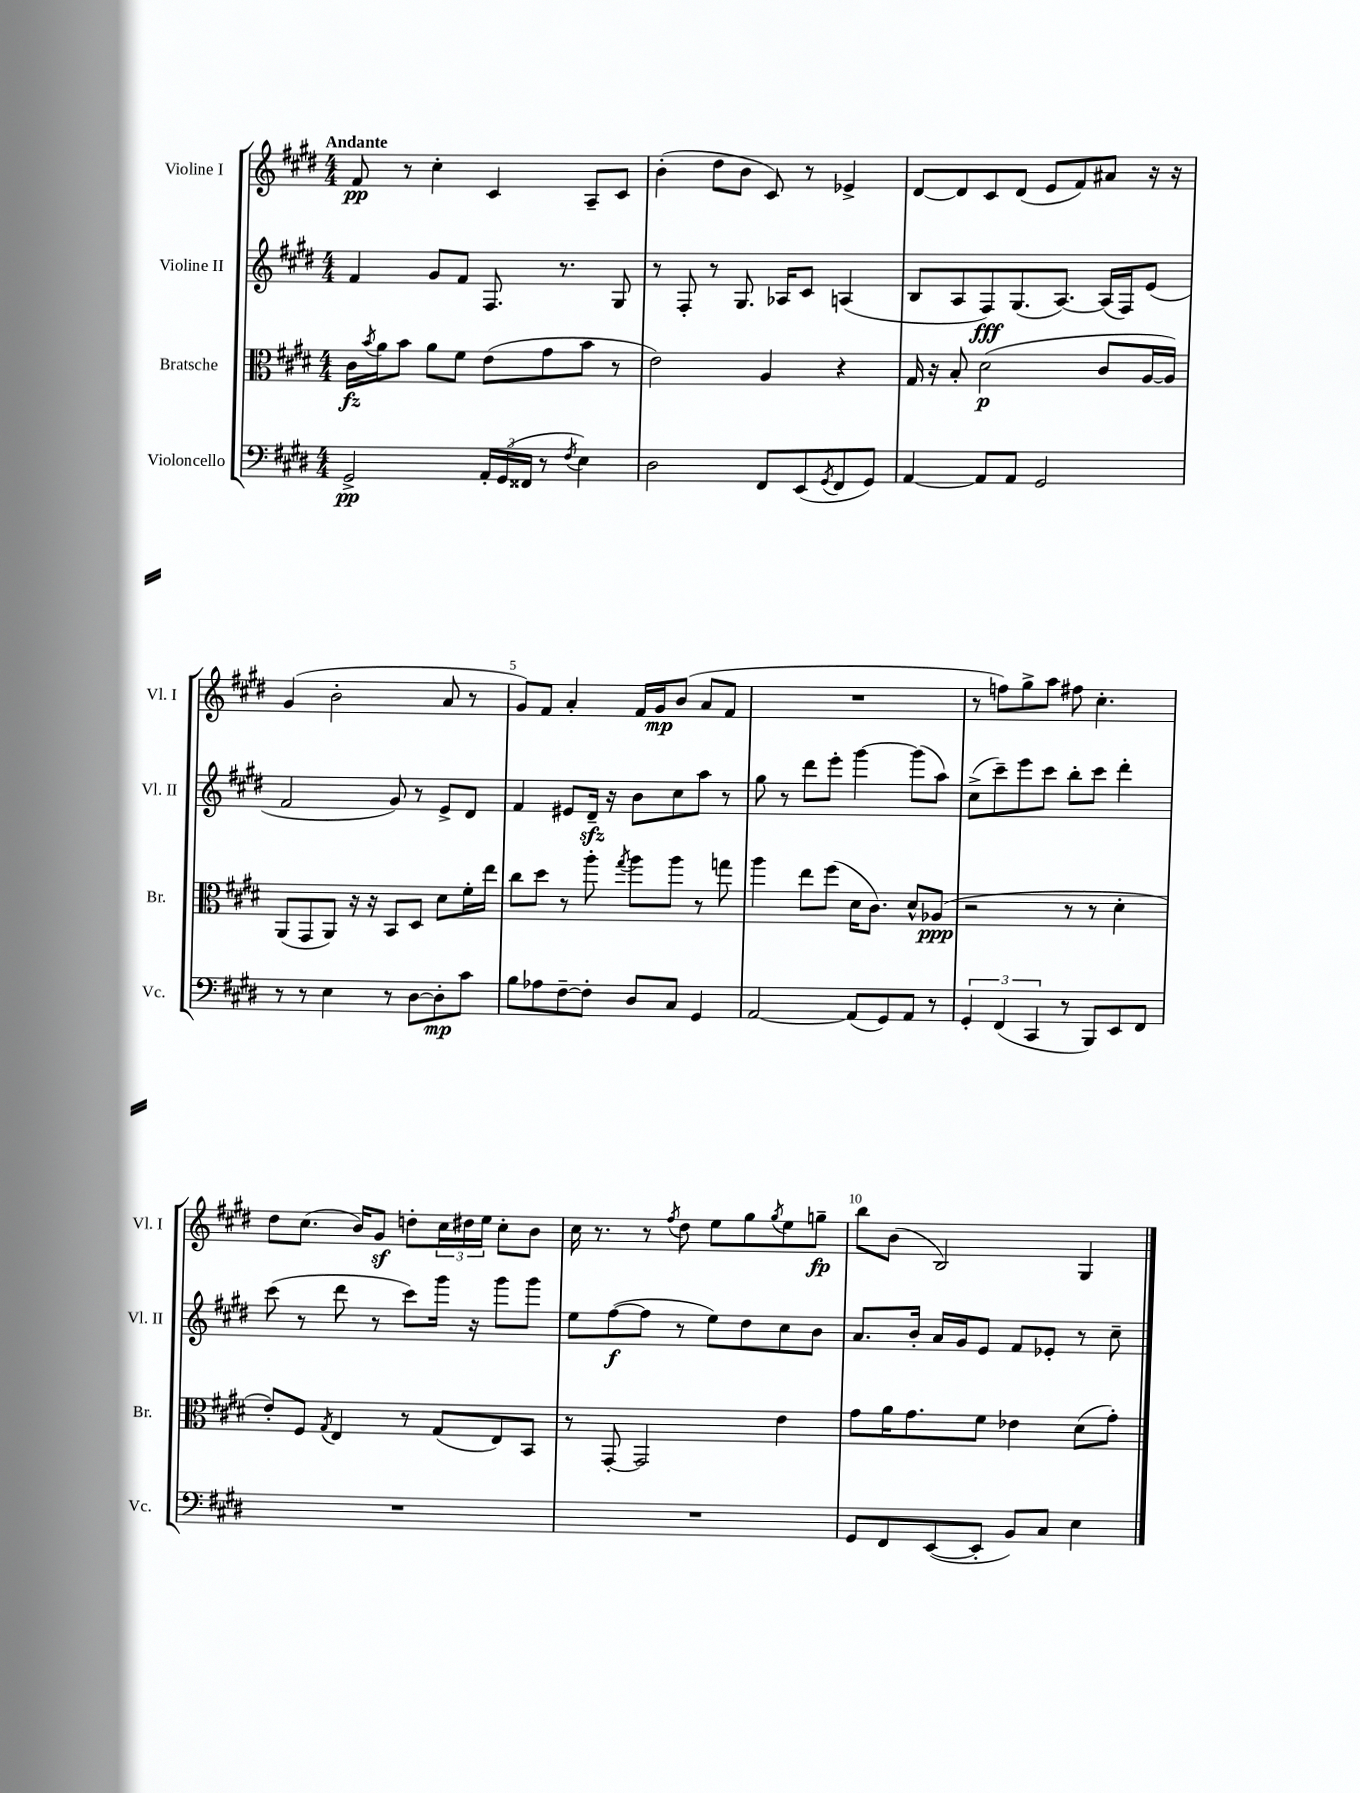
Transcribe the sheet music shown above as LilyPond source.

<<
\new StaffGroup <<
\new Staff = "s0" \with { instrumentName = "Violine I" shortInstrumentName = "Vl. I" } {
    \clef treble \key e \major \numericTimeSignature \time 4/4 \tempo "Andante"
    fis'8\pp r8 cis''4-. cis'4 a8-- cis'8 |
    b'4-.( dis''8 b'8 cis'8) r8 ees'4-> |
    dis'8~ dis'8 cis'8 dis'8( e'8 fis'8) ais'8 r16 r16 |
    gis'4( b'2-. a'8 r8 |
    gis'8) fis'8 a'4-. fis'16 gis'16\mp b'8( a'8 fis'8 |
    R1 |
    r8 f''8) gis''8-> a''8 fis''8 cis''4.-. |
    dis''8 cis''8.( b'16) gis'8\sf d''8-. \tuplet 3/2 { cis''16 dis''16 e''16 } cis''8-. b'8 |
    cis''16 r8. r8 \acciaccatura { fis''8 } dis''8 e''8 gis''8 \acciaccatura { gis''8 } e''8 g''8--\fp |
    b''8 b'8( b2) gis4 \bar "|." |
}
\new Staff = "s1" \with { instrumentName = "Violine II" shortInstrumentName = "Vl. II" } {
    \clef treble \key e \major \numericTimeSignature \time 4/4
    fis'4 gis'8 fis'8 fis8. r8. gis8 |
    r8 fis8-. r8 gis8. aes16 cis'8 a4( |
    b8 a8 fis8\fff) gis8.( a8.~) a16( fis16) e'8( |
    fis'2 gis'8) r8 e'8-> dis'8 |
    fis'4 eis'8 dis'16--\sfz r16 b'8 cis''8 a''8 r8 |
    gis''8 r8 dis'''8 e'''8-. gis'''4~ gis'''8( a''8) |
    cis''8->( cis'''8--) e'''8 cis'''8 b''8-. cis'''8 dis'''4-. |
    cis'''8( r8 dis'''8 r8 cis'''8) gis'''16 r16 gis'''8 gis'''8 |
    e''8 fis''8~\f( fis''8 r8 e''8) dis''8 cis''8 b'8 |
    a'8. b'16-. a'16 gis'16 e'8 fis'8 ees'8-. r8 cis''8-- \bar "|." |
}
\new Staff = "s2" \with { instrumentName = "Bratsche" shortInstrumentName = "Br." } {
    \clef alto \key e \major \numericTimeSignature \time 4/4
    cis'16\fz \acciaccatura { b'8 } a'16 b'8 a'8 fis'8 e'8( gis'8 b'8 r8 |
    e'2) a4 r4 |
    gis16 r16 b8-. dis'2\p( cis'8 a16~ a16) |
    a,8( gis,8 a,8) r16 r16 b,8 dis8 dis'8 fis'16-. e''16 |
    cis''8 dis''8 r8 a''8-. \acciaccatura { gis''8 } a''8 a''8 r8 g''8 |
    a''4 e''8 fis''8( dis'16 cis'8.) dis'8-^ aes8\ppp( |
    r2 r8 r8 dis'4-. |
    e'8-.) fis8 \acciaccatura { gis8 } e4 r8 gis8( e8) b,8 |
    r8 gis,8~-. gis,2 e'4 |
    gis'8 a'16 gis'8. fis'8 ees'4 dis'8( gis'8-.) \bar "|." |
}
\new Staff = "s3" \with { instrumentName = "Violoncello" shortInstrumentName = "Vc." } {
    \clef bass \key e \major \numericTimeSignature \time 4/4
    gis,2->\pp \tuplet 3/2 { a,16-. gis,16( fisis,16 } r8 \acciaccatura { fis8 } e4) |
    dis2 fis,8 e,8( \acciaccatura { gis,8 } fis,8 gis,8) |
    a,4~ a,8 a,8 gis,2 |
    r8 r8 e4 r8 dis8~ dis8-.\mp cis'8 |
    b8 aes8 fis8~-- fis8-. dis8 cis8 gis,4 |
    a,2~ a,8( gis,8) a,8 r8 |
    \tuplet 3/2 { gis,4-. fis,4( cis,4 } r8 b,,8) e,8 fis,8 |
    R1 |
    R1 |
    gis,8 fis,8 e,8~( e,8-. b,8) cis8 e4 \bar "|." |
}
>>
>>
\layout { \context { \Score \override BarNumber.break-visibility = ##(#f #t #t) barNumberVisibility = #(every-nth-bar-number-visible 5) } }
